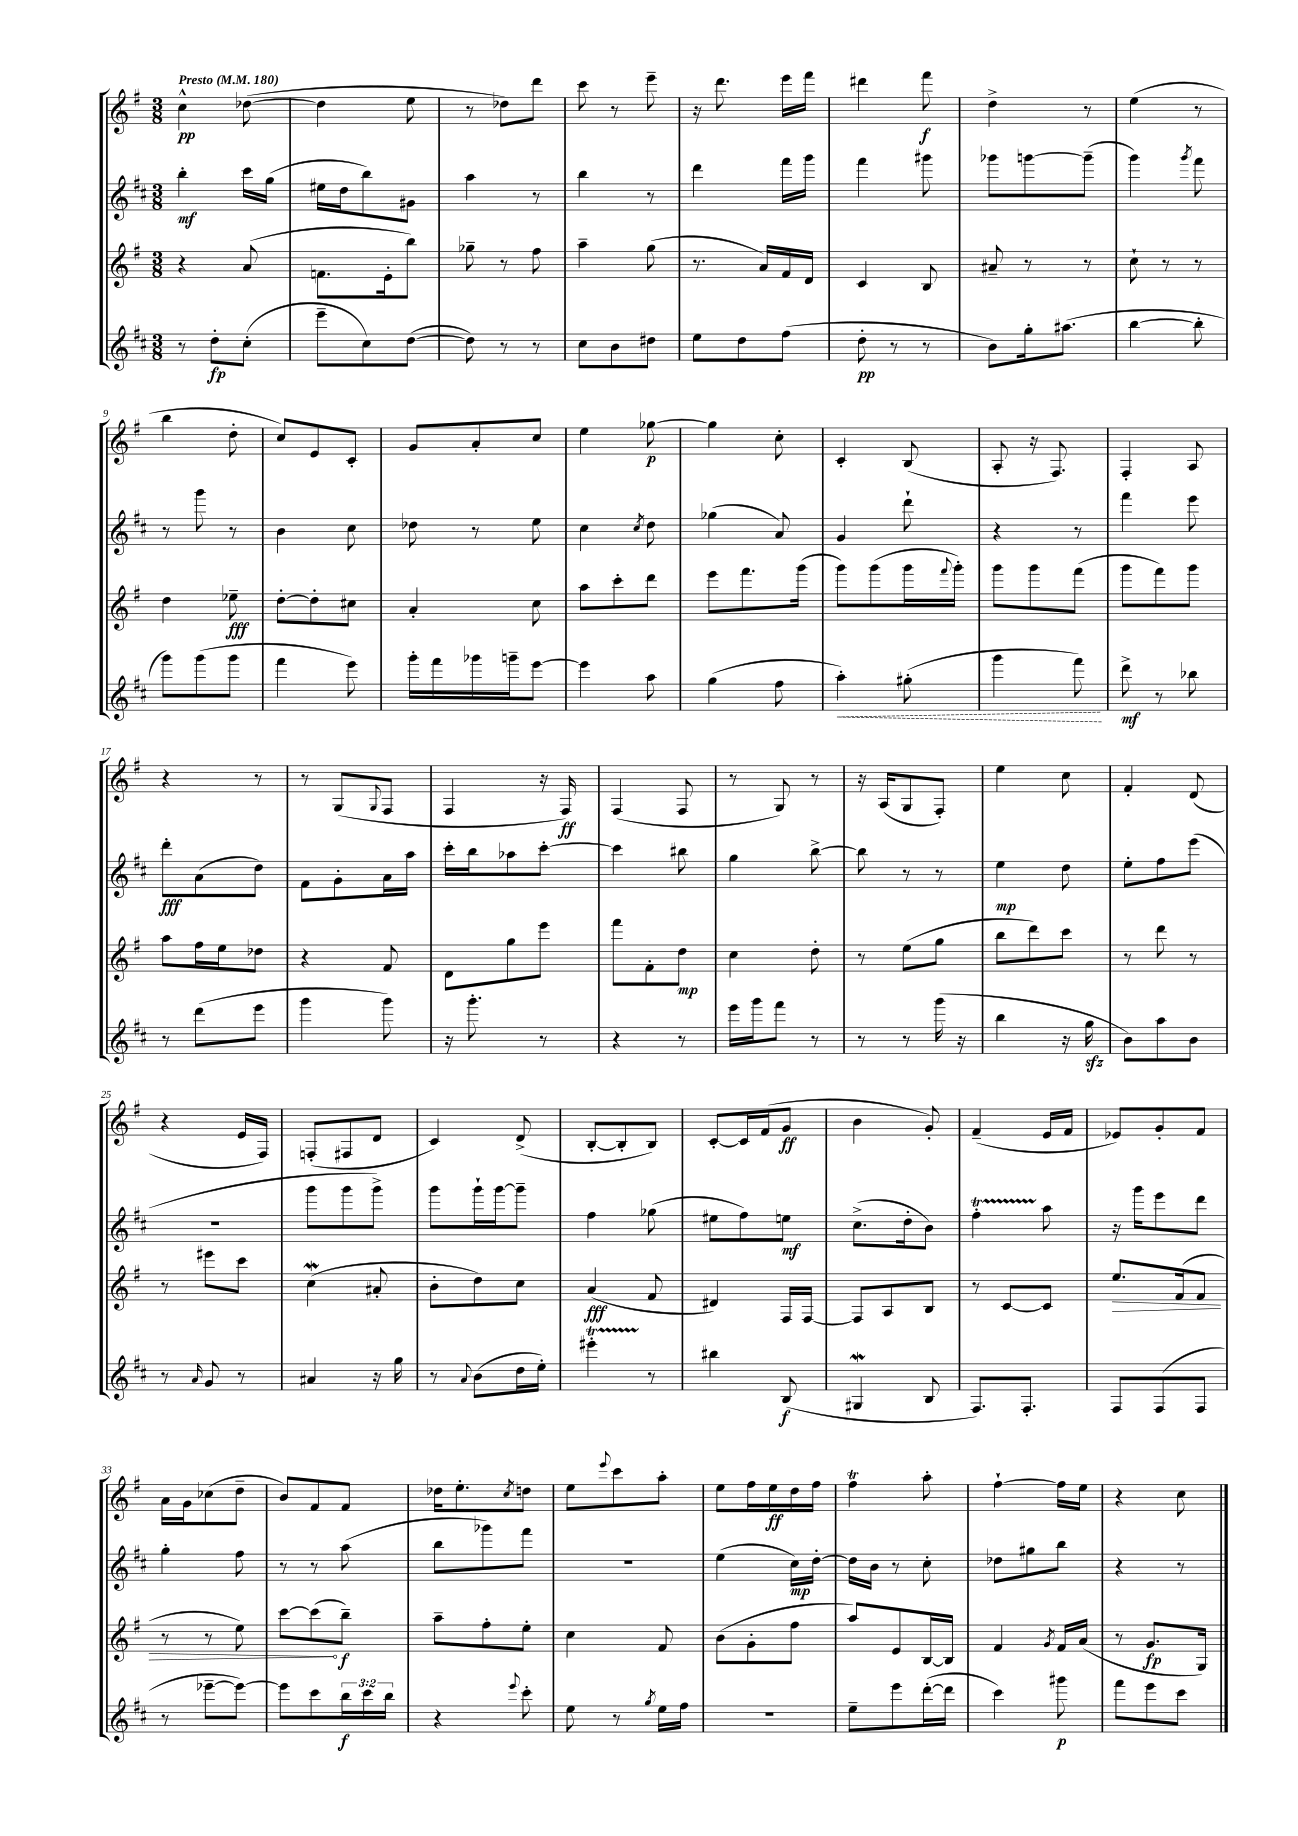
<<
\new StaffGroup <<
\new Staff = "s0" {
    \clef treble \key g \major \numericTimeSignature \time 3/8 \tempo "Presto" 4 = 180
    c''4-^\pp des''8~( |
    des''4 e''8 |
    r8 des''8) d'''8 |
    c'''8 r8 e'''8-- |
    r16 d'''8. e'''16 fis'''16 |
    dis'''4 fis'''8\f |
    d''4-> r8 |
    e''4( r8 |
    b''4 d''8-. |
    c''8) e'8 c'8-. |
    g'8 a'8-. c''8 |
    e''4 ges''8~\p |
    ges''4 c''8-. |
    c'4-. b8( |
    a8-. r16 fis8.) |
    fis4-. a8 |
    r4 r8 |
    r8 g8( \appoggiatura { g8 } fis8 |
    fis4 r16 fis16\ff) |
    fis4( fis8 |
    r8 g8) r8 |
    r16 a16( g8 fis8-.) |
    e''4 c''8 |
    fis'4-. d'8( |
    r4 e'16 fis16) |
    f8-.( fis8 d'8 |
    c'4) d'8->( |
    b8~-. b8-. b8) |
    c'8~-. c'16 fis'16( g'8\ff |
    b'4 g'8-.) |
    fis'4--( e'16 fis'16 |
    ees'8) g'8-. fis'8 |
    a'16 g'16 ces''8( d''8-- |
    b'8) fis'8 fis'8 |
    des''16 e''8.-. \acciaccatura { c''8 } d''8 |
    e''8 \appoggiatura { e'''8 } c'''8 a''8-. |
    e''8 fis''16 e''16\ff d''16 fis''16 |
    fis''4\trill a''8-. |
    fis''4~-! fis''16 e''16 |
    r4 c''8 \bar "|." |
}
\new Staff = "s1" {
    \clef treble \key d \major \numericTimeSignature \time 3/8
    b''4-.\mf cis'''16 g''16( |
    eis''16 d''16 b''8) gis'8 |
    a''4 r8 |
    b''4 r8 |
    d'''4 fis'''16 g'''16 |
    fis'''4 gis'''8 |
    ges'''8 g'''8~ g'''8--( |
    g'''4) \acciaccatura { g'''8 } fis'''8 |
    r8 g'''8 r8 |
    b'4 cis''8 |
    des''8 r8 e''8 |
    cis''4 \acciaccatura { cis''8 } d''8 |
    ges''4( a'8) |
    g'4 d'''8-! |
    r4 r8 |
    fis'''4 e'''8 |
    d'''8-.\fff a'8( d''8) |
    fis'8 g'8-. a'16 a''16 |
    cis'''16-. b''16 aes''8 cis'''8~-. |
    cis'''4 bis''8 |
    g''4 b''8~-> |
    b''8 r8 r8 |
    e''4\mp d''8 |
    e''8-. fis''8 e'''8( |
    R4. |
    g'''8 g'''8 g'''8->) |
    g'''8 g'''16-! g'''16~ g'''8-- |
    fis''4 ges''8( |
    eis''8 fis''8) e''8\mf |
    cis''8.->( d''16-. b'8) |
    fis''4-.\startTrillSpan a''8\stopTrillSpan |
    r16 g'''16 e'''8 d'''8 |
    g''4-. fis''8 |
    r8 r8 a''8( |
    b''8 ges'''8) fis'''8 |
    R4. |
    e''4( cis''16\mp) d''16~-. |
    d''16 b'16 r8 cis''8-. |
    des''8 gis''8 b''8 |
    r4 r8 \bar "|." |
}
\new Staff = "s2" {
    \clef treble \key g \major \numericTimeSignature \time 3/8
    r4 a'8( |
    f'8. e'16-. b''8) |
    ges''8-- r8 fis''8 |
    a''4-- g''8( |
    r8. a'16) fis'16 d'16 |
    c'4 b8 |
    ais'8-- r8 r8 |
    c''8-! r8 r8 |
    d''4 ees''8--\fff |
    d''8~-. d''8-. cis''8 |
    a'4-. c''8 |
    a''8 c'''8-. d'''8 |
    e'''8 fis'''8. g'''16( |
    g'''8) g'''8( g'''16 \appoggiatura { fis'''8 } g'''16-.) |
    g'''8 g'''8 fis'''8( |
    g'''8 fis'''8) g'''8 |
    a''8 fis''16 e''16 des''8 |
    r4 fis'8 |
    d'8 g''8 e'''8 |
    fis'''8 fis'8-. d''8\mp |
    c''4 d''8-. |
    r8 e''8( g''8 |
    b''8 d'''8) c'''8 |
    r8 d'''8 r8 |
    r8 eis'''8 c'''8 |
    c''4\mordent( ais'8-. |
    b'8-. d''8) c''8 |
    a'4\fff( fis'8 |
    dis'4) fis16 fis16~ |
    fis8 a8 b8 |
    r8 c'8~ c'8 |
    \once \override Hairpin.circled-tip = ##t e''8.\> fis'16( fis'8 |
    r8 r8 e''8) |
    c'''8~ c'''8\!( b''8--\f) |
    a''8-- fis''8-. e''8-. |
    c''4 fis'8 |
    b'8( g'8-. fis''8 |
    a''8) e'8 b16~ b16 |
    fis'4 \acciaccatura { g'8 } fis'16 a'16( |
    r8 g'8.\fp g16) \bar "|." |
}
\new Staff = "s3" {
    \clef treble \key d \major \numericTimeSignature \time 3/8 \override Staff.TupletNumber.text = #tuplet-number::calc-fraction-text
    r8 d''8-.\fp cis''8-.( |
    e'''8-- cis''8) d''8~( |
    d''8) r8 r8 |
    cis''8 b'8 dis''8 |
    e''8 d''8 fis''8( |
    d''8-.\pp r8 r8 |
    b'8) g''16-. ais''8.( |
    b''4~ b''8-. |
    g'''8) g'''8( g'''8 |
    fis'''4 e'''8) |
    g'''16-. fis'''16 ges'''16 g'''16-- e'''8~ |
    e'''4 a''8 |
    g''4( fis''8 |
    \once \override Hairpin.style = #'dashed-line a''4-.\<) gis''8-.( |
    g'''4 fis'''8\!) |
    d'''8->\mf r8 bes''8 |
    r8 d'''8( e'''8 |
    g'''4 g'''8) |
    r16 g'''8.-. r8 |
    r4 r8 |
    e'''16 g'''16 fis'''8 r8 |
    r8 r8 g'''16( r16 |
    b''4 r16 g''16\sfz |
    b'8) a''8 b'8 |
    r8 \grace { a'16 } g'8 r8 |
    ais'4 r16 g''16 |
    r8 \appoggiatura { a'8 } b'8( d''16 e''16-.) |
    eis'''4-.\startTrillSpan r8\stopTrillSpan |
    bis''4 b8\f( |
    gis4\mordent b8 |
    fis8.) fis8.-. |
    fis8 fis8( fis8 |
    r8 ees'''8~-- ees'''8~) |
    ees'''8 cis'''8 \tuplet 3/2 { b''16\f cis'''16 b''16 } |
    r4 \appoggiatura { e'''8 } cis'''8-. |
    e''8 r8 \acciaccatura { g''8 } e''16 fis''16 |
    R4. |
    e''8-- e'''8 d'''16~-.( d'''16 |
    cis'''4) gis'''8\p |
    fis'''8 e'''8 cis'''8 \bar "|." |
}
>>
>>
